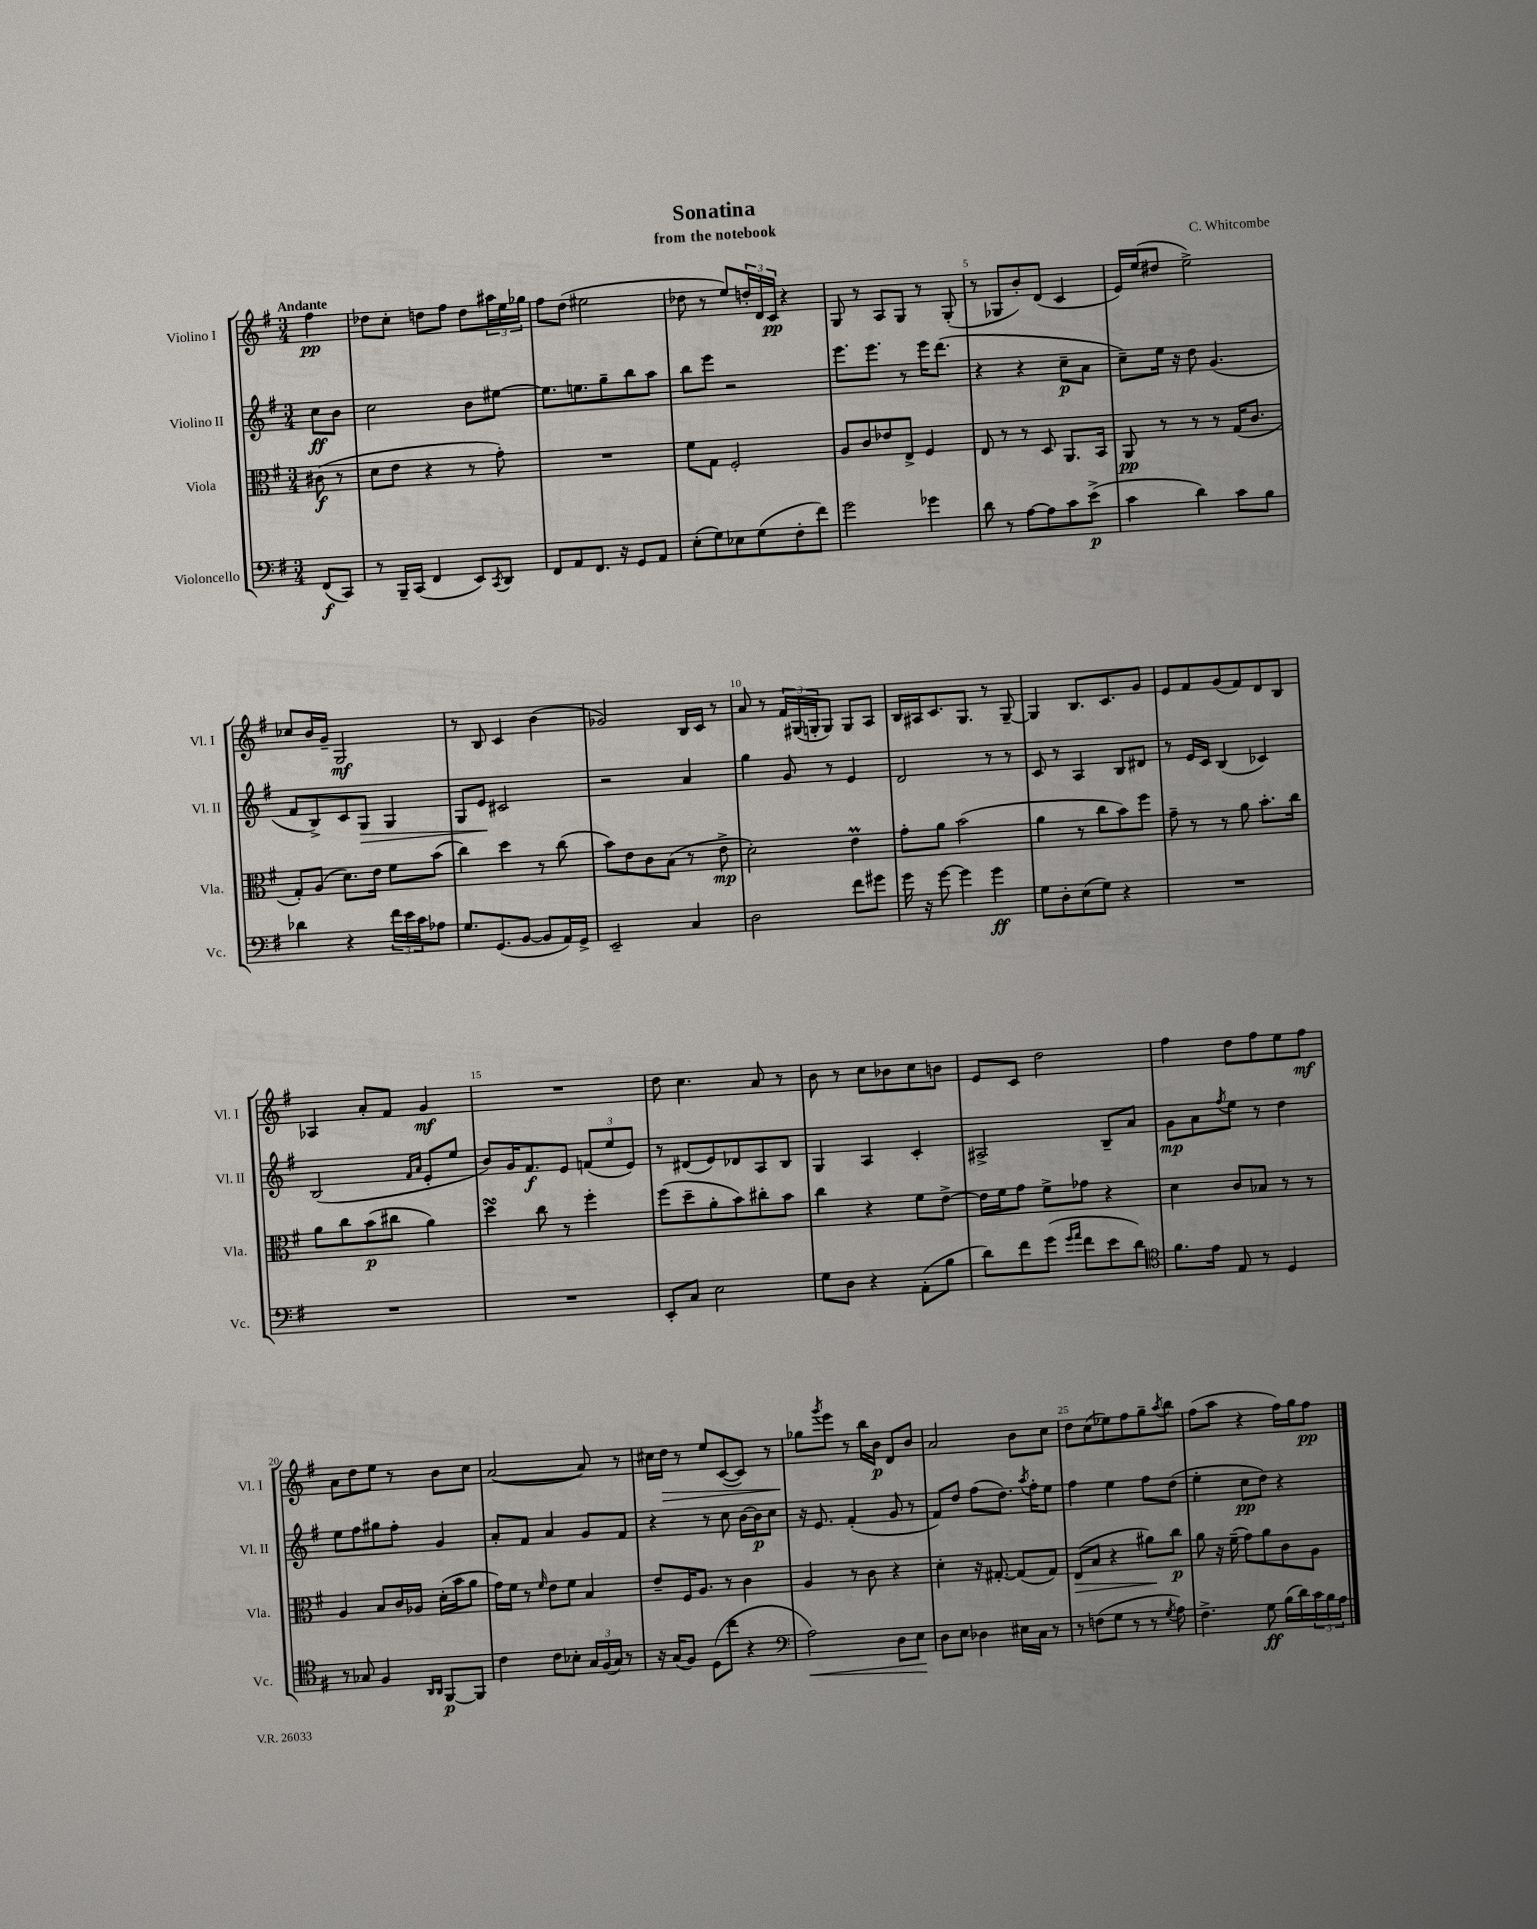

**kern	**kern	**kern	**kern
*staff4	*staff3	*staff2	*staff1
*clefF4	*clefC3	*clefG2	*clefG2
*k[f#]	*k[f#]	*k[f#]	*k[f#]
*M3/4	*M3/4	*M3/4	*M3/4
(8FF#	(8c#	8cc	4ff#
8CC)	8r	8b	.
=	=	=	=
8r	8d	2cc	8dd-
16BBB~	8e	.	8cc'
(16CC	.	.	.
4FF#	4r	.	8dd
.	.	.	8ff#
8EE)	8r	8b	8dd
8qCC	.	.	.
8DD	8g')	[8ee#	24aa#
.	.	.	24ee
.	.	.	24gg-
=	=	=	=
8FF#	2.r	8.ee#]	8ff#
8AA	.	.	(8dd
.	.	8.ee	.
8.FF#	.	.	2ee#
.	.	8gg~	.
16r	.	.	.
8GG	.	8bb	.
8AA	.	8aa	.
=	=	=	=
(8E'	8f#	8bb	8dd-
8G)	8G	8eee	8r
8E-	2F#'	2r	8ee)
(8G	.	.	24dd'
.	.	.	24d
.	.	.	24c
8F#'	.	.	4r
8f#)	.	.	.
=	=	=	=
2g	8A	8.eee	8G
.	8c	.	8r
.	.	8.eee	.
.	8e-	.	8A
.	8E^	8r	8G
4g-	4F#	16eee	8r
.	.	(8.ddd	.
.	.	.	(8G'
=	=	=	=
8d	8E	4r	8r
8r	8r	.	8G-
[8A	8r	4r	8b')
8A]	8D	.	(8d
8c	8.AA	8cc~	4c
(8e^	.	8a	.
.	16BB	.	.
=	=	=	=
4c	8AA	8cc~)	16e)
.	.	.	(16ee
.	8r	16ee	8dd#
.	.	16r	.
4d)	8r	8dd	2ee^)
.	8r	(4.g	.
8c	(16G	.	.
.	8.c	.	.
8B	.	.	.
=	=	=	=
4d-	8G')	8f#	8cc-
.	(8A	8B^)	16b
.	.	.	16g~
4r	8.d)	8c	2G
.	.	8G	.
.	16e	.	.
24f#	8f#	4G	.
24e	.	.	.
24c	.	.	.
8A-	(8b	.	.
=	=	=	=
8.G	4cc)	8G	8r
.	.	8e	8B
(8.GG	.	.	.
.	4dd	2c#	4c
[8BB	.	.	.
8BB]	8r	.	(4b
16AA)	(8cc	.	.
16GG^	.	.	.
=	=	=	=
2EE~	8b)	2r	2g-)
.	8e	.	.
.	8c	.	.
.	(8B	.	.
4C	8r	4a	16B
.	.	.	16c
.	8e^	.	8r
=	=	=	=
2D	2d')	4gg	8a
.	.	.	8r
.	.	8g	24f#
.	.	.	(24G#
.	.	.	24G'
.	.	8r	8G)
8f#	4e	4e	8G
8g#	.	.	8A
=	=	=	=
16g	8g'	2d	16B
16r	.	.	16A#
[8g	8a	.	8.c
4g]	(2b	.	.
.	.	.	8.G
4g	.	8r	8r
.	.	8r	[8G~
=	=	=	=
8G	4a	8c	4G]
8D'	.	8r	.
(8E	8r	4A	8.B
8G)	8cc	.	.
.	.	.	8.c
4r	8b)	8B	.
.	8ff#	8d#	8g
=	=	=	=
2.r	8g~	8r	8e
.	8r	16e	8f#
.	.	16c	.
.	8r	(4B	(8g
.	8a	.	8f#)
.	8.b'	4c-)	8d
.	.	.	8B
.	16cc	.	.
=	=	=	=
2.r	8a	(2B	4A-
.	8cc	.	.
.	(8b	.	8a'
.	8cc#	.	8f#
.	.	16qqf#	.
.	.	16qqa	.
.	4a)	8e'	4g
.	.	8ee	.
=	=	=	=
2.r	4dd	8b)	2.r
.	.	16g	.
.	.	8.f#	.
.	8cc	.	.
.	8r	8e	.
.	4ff#'	(12f	.
.	.	12ee	.
.	.	12e)	.
=	=	=	=
8EE'	(8ff#	8r	8dd
8C	8dd~	(8d#	4.cc
2E	8a'	8e)	.
.	8b)	8d-	.
.	8cc#'	8A	8a
.	8b	8B	8r
=	=	=	=
8G	4cc	4G	8b
8D	.	.	8r
4r	4r	4A	8cc
.	.	.	8b-
(8AA'	8f#	4c'	8cc
8B	[8e^	.	8b
=	=	=	=
8d)	16e]	2A#^	8e
.	16f#	.	.
8f#	8g	.	8c
(8g	8f#^	.	2dd
16qqg	.	.	.
16qqa	.	.	.
8f#	8g-	.	.
8e	4r	8B~	.
8d)	.	8a	.
=	=	=	=
*clefC4	*	*	*
8.f#	4d	8g	4ff#
.	.	8a	.
16e	.	.	.
.	.	8qff#	.
8E	8c	8ee	8dd
8r	8B-	8r	8ff#
4D	8r	4dd	8ee
.	8r	.	8ff#
=	=	=	=
8r	4A	8ee	8a
8G-	.	8ff#	8dd
4F#	8B	8gg#	8ee
.	16c	8ff#'	8r
.	16A-	.	.
16qqAA	.	.	.
16qqAA	.	.	.
[8FF#	(16d'	4g	8b
.	16b	.	.
8FF#]	8a	.	8cc
=	=	=	=
4c	16g)	8a'	([2a
.	16f#	.	.
.	8r	8f#	.
.	16qqf#	.	.
8c	8e	4a	.
8B-'	8f#	.	.
24G	4B	8g	8a])
(24F#	.	.	.
24G)	.	.	.
8r	.	8f#	8r
=	=	=	=
16r	8e~	4r	16cc#
(16G	.	.	16dd
8F#)	16F#	.	8r
.	8.A	.	.
(8D	.	8r	8ee
8cc	8r	8cc	([8c
4r	4c	[16b	8c])
.	.	16b]	.
.	.	8cc	8r
=	=	=	=
*clefF4	*	*	*
2A)	4A	16r	8gg-
.	.	8.e	.
.	.	.	8qggg
.	.	.	8eee
.	8r	(4f#'	8r
.	8c	.	16bb
.	.	.	16b
8D	4r	8g	8d
8E	.	8r	8b
=	=	=	=
8D	4d'	8f#)	2a
8E	.	8dd	.
4D-	16r	(8ff#	.
.	[8.G#'	.	.
.	.	8.dd)	.
16E#	(8G#]	.	8b
.	.	8qaa	.
16C	.	16ff#'	.
8r	8G#)	8ee	8cc
=	=	=	=
8r	(8E	4ff#	8dd
(8F	8B	.	(8cc
8G	4r	4ee	8ee-)
8r	.	.	8ff#
8r	8a#)	8ff#	8gg~
8qG	.	.	8qaa
8A)	8cc	(8dd	8bb
=	=	=	=
4.F#^	8a	4ee'	(8ff#
.	16r	.	8aa
.	(16f#~	.	.
.	8g)	8cc	4r
8G	8a	8dd)	.
(16B	8c	4r	16ff#)
16d)	.	.	16gg
24c	8A	.	8ff#
24B	.	.	.
24A	.	.	.
==	==	==	==
*-	*-	*-	*-
